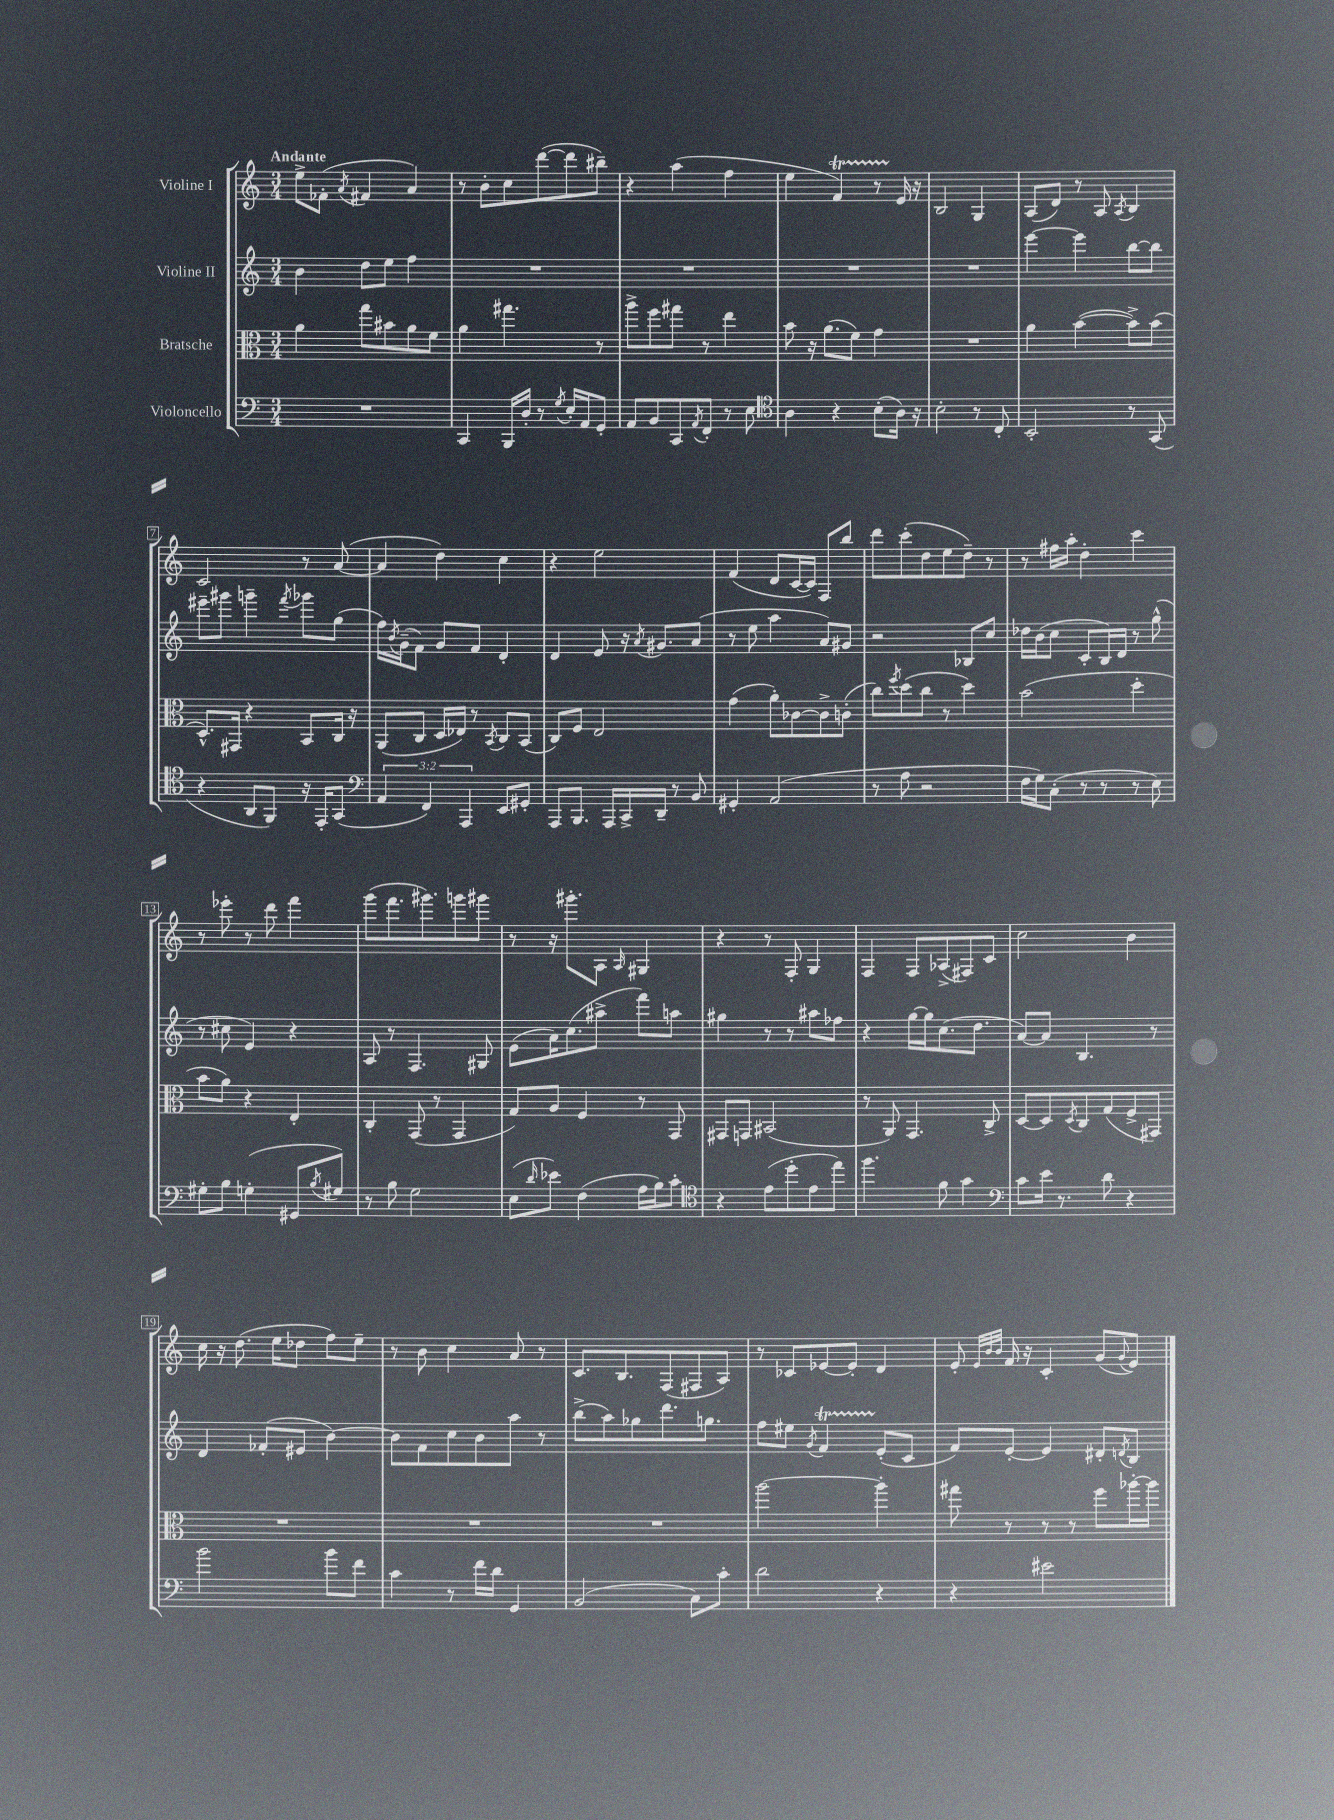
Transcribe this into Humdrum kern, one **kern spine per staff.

**kern	**kern	**kern	**kern
*staff4	*staff3	*staff2	*staff1
*clefF4	*clefC3	*clefG2	*clefG2
*k[]	*k[]	*k[]	*k[]
*M3/4	*M3/4	*M3/4	*M3/4
2.r	4a\	4b\	8ee^\L
.	.	.	(8f-'\J
.	.	.	8qa/
.	8gg\L	8dd\L	4f#/
.	8b#\	8ee\J	.
.	8a\	4ff\	4a/)
.	8f\J	.	.
=	=	=	=
4CC/	4a\	2.r	8r
.	.	.	8b'\L
16BBB/LL	4.gg#\	.	8cc\
16D'/JJ	.	.	.
8r	.	.	([8ddd\
8qG/	.	.	.
16E'/LL	.	.	8ddd\]
16AA/J	.	.	.
8GG'/J	8r	.	8bb#~\J)
=	=	=	=
8AA/L	8aa^\L	2.r	4r
8BB/	8ff\	.	.
8CC/	8gg#\J	.	(4aa\
8qAA/	.	.	.
8FF'/J	8r	.	.
8r	4ee\	.	4ff\
8E\	.	.	.
=	=	=	=
*clefC4	*	*	*
4A\	8b\	2.r	4ee\
.	16r	.	.
.	(8.a\L	.	.
4r	.	.	4f/)
.	8f\J)	.	.
(8B'\L	4g\	.	8r
16A\Jk)	.	.	16e/
16r	.	.	16r
=	=	=	=
2B'\	2.r	2.r	2B/
8r	.	.	4G/
8C'/	.	.	.
=	=	=	=
2BB'/	4a\	[4eee\	(8A/L
.	.	.	8d/J)
.	([4b\	4eee\]	8r
.	.	.	8A/
.	.	.	8qA/
8r	8b^\]L)	[8bb\L	4B/
(8GG/	(8b\J	8bb\]J	.
=	=	=	=
4r	8.D^^/L)	8eee#~\L	2c/
.	.	8ggg#\J	.
.	16GG#/Jk	.	.
8AA/L	4r	4ggg~\	.
8FF/J)	.	.	.
.	.	8qfff/	.
16r	8BB/L	8ggg-\L	8r
16EE'/LK	.	.	.
(8GG/J	16C/Jk	(8gg\J	([8a/
.	16r	.	.
=	=	=	=
*clefF4	*	*	*
6AA/	(8AA/L	16ff\LL)	4a/]
.	.	8qb/	.
.	.	(16g~\J	.
.	8C/J	8f\J)	.
6FF/)	.	.	.
.	16D/LL	8g/L	4dd\)
.	16E-/JJ)	.	.
6AAA/	.	.	.
.	8r	8f/J	.
.	8qBB/	.	.
8EE/L	8C/L	4d'/	4cc\
8GG#'/J	(8BB/J	.	.
=	=	=	=
8AAA/L	8C/L)	4d/	4r
8.BBB/J	8F/J	.	.
.	2E/	8e/	2ee\
16AAA/LL	.	.	.
16CC^/	.	16r	.
.	.	8qa/	.
16DD~/JJ	.	8.g#/L	.
8r	.	.	.
8BB/	.	(8a/J	.
=	=	=	=
4GG#'/	(4g\	8r	(4f/
.	.	8ee\	.
(2AA/	8a'\L)	4aa\	8d/L
.	[8c-\	.	[16c/L
.	.	.	16c/]JJ)
.	8c-^\]	8a/L)	8F/L
.	(8c'\J	8g#/J	8bb/J
=	=	=	=
8r	8cc\L)	2r	8ddd\L
.	8qff/	.	.
8A\	(8dd\	.	(8ccc'\
2r	8cc\J	.	8dd\
.	8r	.	8ee\
.	4dd\)	8B-/L	8dd~\J)
.	.	8cc/J	8r
=	=	=	=
16F\LL	(2b\	16dd-\LL	8r
16G\J)	.	(16b\J	.
(8C'\J	.	8cc\J	16ff#\LL
.	.	.	16aa'\JJ
8r	.	8c'/L	4dd'\
8r	.	16B/L)	.
.	.	16d/JJ	.
8r	4dd'\	8r	4ccc\
8E\)	.	(8gg^^\	.
=	=	=	=
8G#'\L	8b\L	8r	8r
8B\J	8a\J)	8cc#\	8eee-'\
(4G'\	4r	4e/)	8r
.	.	.	8ddd\
8GG#/L	4E'/	4r	4fff\
8qB/	.	.	.
8G#/J)	.	.	.
=	=	=	=
8r	4C'/	8A/	(8ggg\L
8B\	.	8r	8.fff\
2G\	(8GG/	4.F/	.
.	.	.	8.ggg#\)
.	8r	.	.
.	4GG/	.	8ggg\
.	.	8G#/	8ggg#\J
=	=	=	=
(8E\L	8G/L)	(8e\L	8r
16qqd/	.	.	.
8e-\J)	8A/J	16a\K)	16r
.	.	(8.cc\	8.ggg#'\L
(4F\	4F/	.	.
.	.	8aa#^\J	8A\J
.	.	.	16qqA/
16A\LL	8r	8fff\L)	4G#/
16B\J)	.	.	.
8c'\J	8GG/	8aa\J	.
=	=	=	=
*clefC4	*	*	*
4r	8GG#/L	4gg#\	4r
.	8GG/J	.	.
(8e\L	(2BB#/	8r	8r
8dd'\	.	8r	8F'/
8e\	.	8aa#\L	4G/
8ee\J)	.	8ff-\J	.
=	=	=	=
4.ff\	8r	4r	4F/
.	8AA/)	.	.
.	4.GG/	[16gg\LL	8F/L
.	.	16gg\]J	.
8f\	.	(8.cc\	(8A-^/
4g\	.	.	8F#/)
.	.	8.dd\J	.
.	8C^/	.	8c/J
=	=	=	=
*clefF4	*	*	*
8c\L	[8D/L	[8a/L)	2cc\
16e\Jk	8D/]	8a/]J	.
8.r	.	.	.
.	8qD/	.	.
.	8C/	4.B/	.
8d\	(8G/	.	.
4r	8F^/	.	4b\
.	8GG#/J)	8r	.
=	=	=	=
2b\	2.r	4d/	16cc\
.	.	.	16r
.	.	.	(8.dd\
.	.	(8f-'/L	.
.	.	.	16ee\LK
.	.	8e#/J	8dd-\J
8b\L	.	[4b\)	8ff\L)
8f\J	.	.	8ee~\J
=	=	=	=
4c\	2.r	8b\]L	8r
.	.	8f\	8b\
8r	.	8cc\	4cc\
16f\LL	.	8b\	.
16d\JJ	.	.	.
4GG/	.	8aa\J	8a/
.	.	8r	8r
=	=	=	=
(2BB/	2.r	(8bb^\L	8.c/L
.	.	8aa\)	.
.	.	.	8.B/
.	.	8gg-\	.
.	.	8.ddd\	(8F/
8C\L)	.	.	8F#/
.	.	8.gg\J	.
8c'\J	.	.	8A/J)
=	=	=	=
2d\	[2aa\	8ff\L	8r
.	.	8ee#\J	8c-/L
.	.	8qg/	.
.	.	4f/	[8e-/
.	.	.	8e-'/]J
4r	4aa'\]	(8e'/L	4d/
.	.	8c/J	.
=	=	=	=
4r	8gg#\	8f/L)	8e'/
.	.	.	32qqe/LLL
.	.	.	32qqb/
.	.	.	32qqb/JJJ
.	8r	[8e'/J	16f/
.	.	.	16r
2e#\	8r	4e/]	4c'/
.	8r	.	.
.	8ff\L	8d#'/L	(8g/L
.	.	8qd/	8qqg/
.	[16aa-'\L	8B/J	8e/J)
.	16aa-\]JJ	.	.
==	==	==	==
*-	*-	*-	*-
